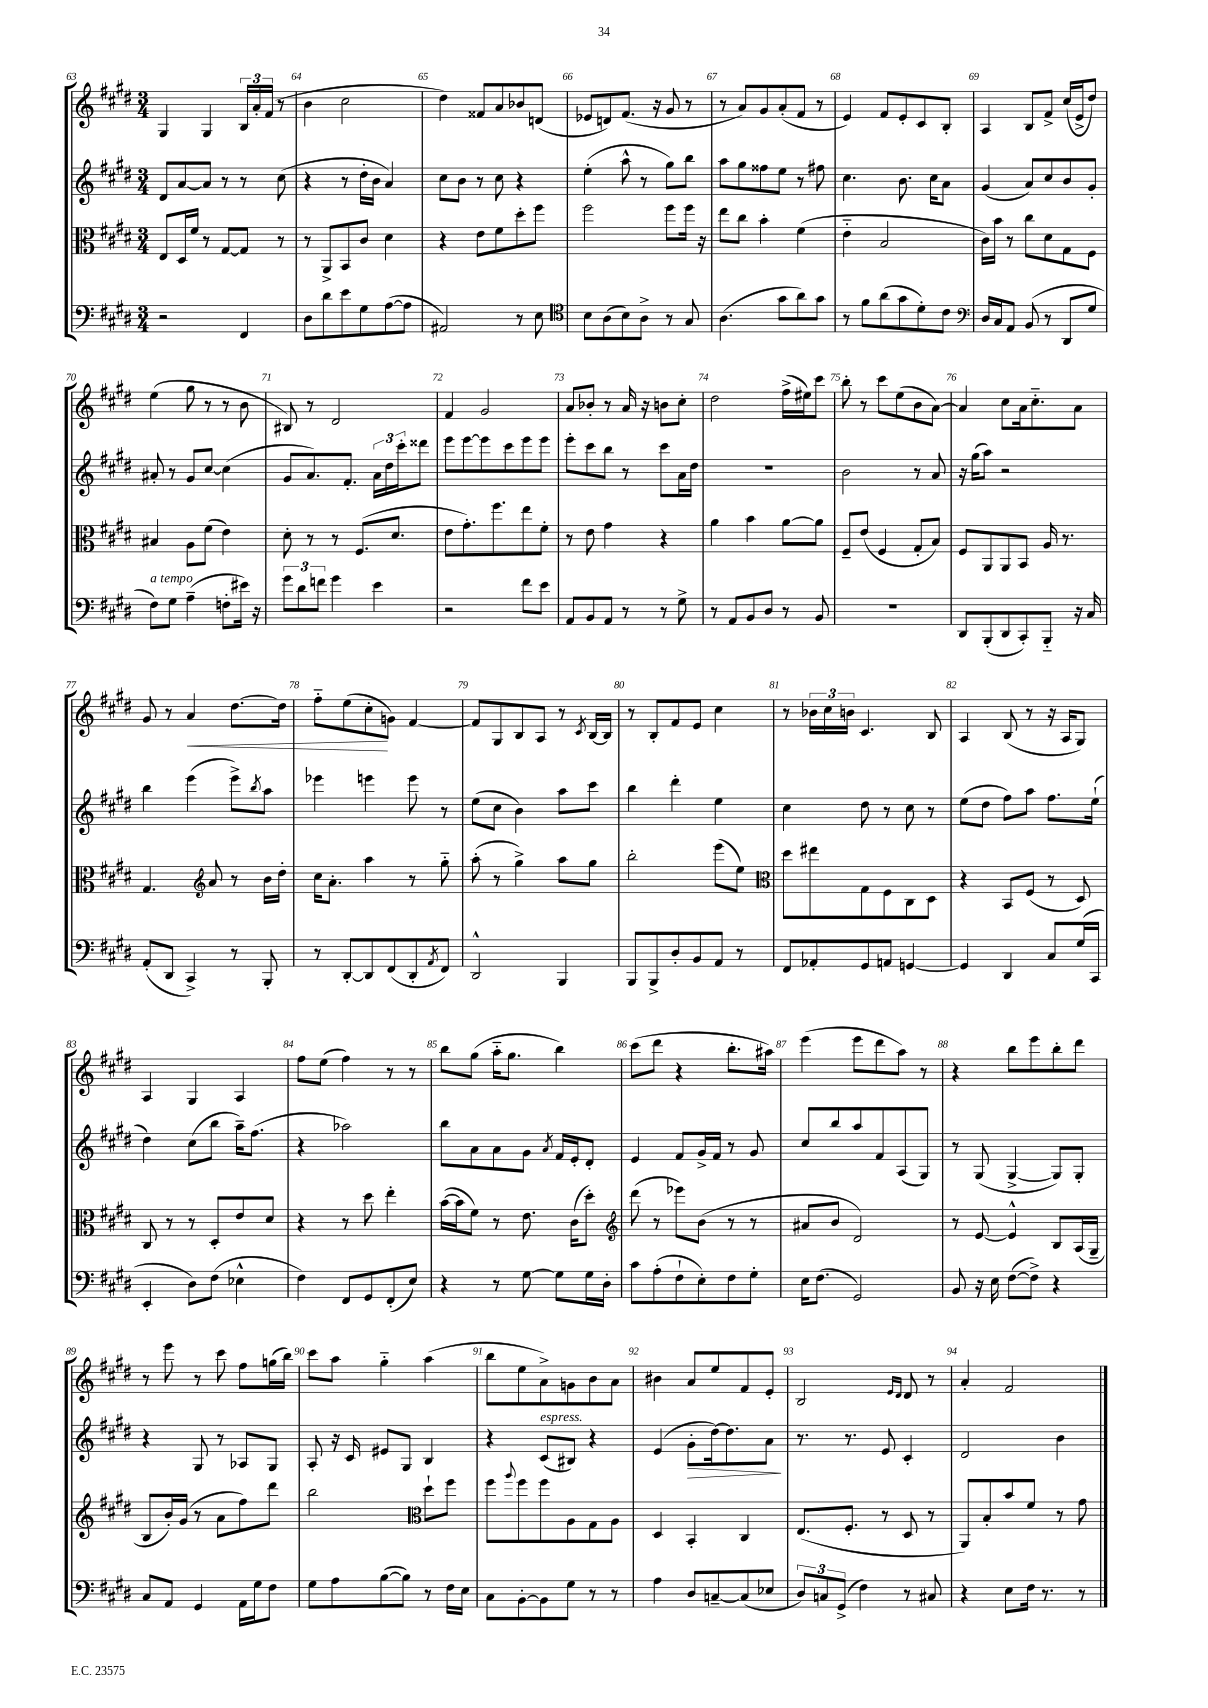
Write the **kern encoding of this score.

**kern	**kern	**kern	**dynam	**kern	**dynam
*part4	*part3	*part2	*part2	*part1	*part1
*staff4	*staff3	*staff2	*staff2	*staff1	*staff1
*clefF4	*clefC3	*clefG2	*	*clefG2	*
*k[f#c#g#d#]	*k[f#c#g#d#]	*k[f#c#g#d#]	*	*k[f#c#g#d#]	*
*M3/4	*M3/4	*M3/4	*	*M3/4	*
=63	=63	=63	=63	=63	=63
2r	8E/L	8d#/L	.	4G#/	.
.	16D#/L	[8a/	.	.	.
.	16f#/JJ	.	.	.	.
.	8r	8a/J]	.	4G#/	.
.	[8G#/L	8r	.	.	.
4FF#/	8G#/J]	8r	.	24B/LL	.
.	.	.	.	24a'/	.
.	.	.	.	(24f#/JJ	.
.	8r	(8cc#\	.	8r	.
=64	=64	=64	=64	=64	=64
8D#\L	8r	4r	.	4b\	.
8d#\	8AA^/L	.	.	.	.
8e\	8BB/	8r	.	2cc#\	.
8G#\	8c#/J	16dd#'\LL	.	.	.
.	.	16b\JJ	.	.	.
([8A\	4d#\	4a/)	.	.	.
8A\J]	.	.	.	.	.
=65	=65	=65	=65	=65	=65
2AA#X/)	4r	8cc#\L	.	4dd#\)	.
.	.	8b\J	.	.	.
.	8e\L	8r	.	8f##X/L	.
.	8f#\	8cc#\	.	8a/	.
8r	8dd#'\	4r	.	8b-X/	.
8E\	8ff#\J	.	.	(8dn/J	.
=66	=66	=66	=66	=66	=66
*clefC4	*	*	*	*	*
8B\L	2ff#\	(4ee'\	.	8e-X/L	.
(8A\	.	.	.	8dn/)	.
8B\)	.	8aa^^\	.	(8.f#/J	.
8A^\J	.	8r	.	.	.
.	.	.	.	16r	.
8r	8ff#\L	8gg#\L)	.	8g#/	.
8G#/	16ff#\Jk	8bb\J	.	8r	.
.	16r	.	.	.	.
=67	=67	=67	=67	=67	=67
(4.A\	8ee\L	8aa\L	.	8r	.
.	8cc#\J	8gg#\	.	8a/L)	.
.	4b'\	8ff##X\	.	8g#/	.
8g#\L	.	8ee\J	.	(8a'/	.
8a\)	(4f#\	8r	.	8f#/J	.
8g#\J	.	8ff#X\	.	8r	.
=68	=68	=68	=68	=68	=68
8r	4e\	4.cc#\	.	4e/)	.
8f#\L	.	.	.	.	.
(8a\	2B/	.	.	8f#/L	.
8g#\	.	8.b\	.	8e'/	.
8d#'\)	.	.	.	8c#/	.
.	.	16cc#\KL	.	.	.
8c#\J	.	8a\J	.	8B'/J	.
=69	=69	=69	=69	=69	=69
*clefF4	*	*	*	*	*
16D#/LL	16c#\LL)	(4g#/	.	4A/	.
16C#/J	16b\JJ	.	.	.	.
8AA/J	8r	.	.	.	.
(8BB/	8cc#\L	8a/L)	.	8B/L	.
8r	8d#\	8cc#/	.	8f#^/J	.
8DD#/L	8G#\	8b/	.	(16cc#/LL	.
.	.	.	.	16e^/J	.
8G#/J	8F#\J	8g#'/J	.	8dd#/J)	.
!!LO:LB:g=z
=70	=70	=70	=70	=70	=70
!LO:TX:a:i:t=a tempo	!	!	!	!	!
8F#\L)	4B#X/	8a#X'/	.	(4ee\	.
8G#\J	.	8r	.	.	.
(4A~\	8A\L	8g#/L	.	8gg#\	.
.	(8f#\J	[8cc#/J	.	8r	.
8Fn'\L	4e\)	(4cc#\]	.	8r	.
16e#X\Jk)	.	.	.	8b\	.
16r	.	.	.	.	.
=71	=71	=71	=71	=71	=71
12g#\L	8d#'\	8g#/L	.	8B#X/)	.
12d#\	.	.	.	.	.
.	8r	8.a/)	.	8r	.
12fn\J	.	.	.	.	.
4g#\	8r	.	.	2d#/	.
.	.	8.f#'/J	.	.	.
.	(8.F#/L	.	.	.	.
4e\	.	24a\LL	.	.	.
.	.	24dd#\	.	.	.
.	8.d#/J	.	.	.	.
.	.	24ccc#'\J	.	.	.
.	.	8ddd##X\J	.	.	.
=72	=72	=72	=72	=72	=72
2r	8e\L	8eee\L	.	4f#/	.
.	8.g#'\)	[8eee\	.	.	.
.	.	8eee\]	.	2g#/	.
.	8.ff#\	.	.	.	.
.	.	8ccc#\	.	.	.
8f#\L	8ee\	8eee\	.	.	.
8e\J	8f#'\J	8eee\J	.	.	.
=73	=73	=73	=73	=73	=73
8AA/L	8r	8eee'\L	.	8a/L	.
8BB/	8e\	8ccc#\	.	8b-X'/J	.
8AA/J	4g#\	8bb\J	.	8r	.
8r	.	8r	.	16a/	.
.	.	.	.	16r	.
8r	4r	8ccc#\L	.	8bn\L	.
8G#^\	.	16a\L	.	8cc#'\J	.
.	.	16dd#\JJ	.	.	.
=74	=74	=74	=74	=74	=74
8r	4a\	2.r	.	2dd#\	.
8AA/L	.	.	.	.	.
8BB/	4b\	.	.	.	.
8D#/J	.	.	.	.	.
8r	[8a\L	.	.	(16ff#^\LL	.
.	.	.	.	16ee#X\J)	.
8BB/	8a\J]	.	.	8ccc#\J	.
=75	=75	=75	=75	=75	=75
2.r	8F#~/L	2b\	.	8bb'\	.
.	(8e/J	.	.	8r	.
.	4F#/	.	.	8ccc#\L	.
.	.	.	.	(8ee\	.
.	8G#'/L	8r	.	8b\	.
.	8B/J)	8a/	.	[8a\J)	.
=76	=76	=76	=76	=76	=76
8DD#/L	8F#/L	16r	.	4a/]	.
.	.	(16gg#\KL	.	.	.
(8BBB'/	8AA/	8aa\J)	.	.	.
8DD#/	8AA/	2r	.	8cc#\L	.
8CC#'/)	8BB/J	.	.	16a\k	.
.	.	.	.	8.cc#\	.
8BBB/J	16A/	.	.	.	.
.	8.r	.	.	.	.
16r	.	.	.	8a\J	.
16C#/	.	.	.	.	.
!!LO:LB:g=z
=77	=77	=77	=77	=77	=77
(8AA'/L	4.G#/	4bb\	.	8g#/	.
8DD#/J	.	.	.	8r	.
!	!	!	!	!	!LO:HP:b
4CC#^/)	.	(4eee\	.	4a/	<
*	*clefG2	*	*	*	*
.	8a/	.	.	.	.
8r	8r	8eee^\L)	.	[8.dd#\L	.
.	.	8qbb/	.	.	.
8BBB'/	16b\LL	8aa\J	.	.	.
.	16dd#'\JJ	.	.	16dd#\Jk]	.
=78	=78	=78	=78	=78	=78
8r	16cc#\KL	4eee-X\	.	8ff#\L	.
.	8.a'\J	.	.	.	.
[8DD#'/L	.	.	.	(8ee\	.
8DD#/]	4aa\	4eeen\	.	8cc#'\	.
(8FF#/	.	.	.	8gn\J)	[
8DD#'/	8r	8eee\	.	[4f#/	.
8qAA/	.	.	.	.	.
8FF#/J)	8gg#\	8r	.	.	.
=79	=79	=79	=79	=79	=79
2DD#^^/	(8aa'\	(8ee\L	.	8f#/L]	.
.	8r	8cc#\J	.	8G#/	.
.	4gg#^\)	4b\)	.	8B/	.
.	.	.	.	8A/J	.
4BBB/	8aa\L	8aa\L	.	8r	.
.	.	.	.	8qc#/	.
.	8gg#\J	8ccc#\J	.	[16B/LL	.
.	.	.	.	16B/JJ]	.
=80	=80	=80	=80	=80	=80
8BBB/L	2bb'\	4bb\	.	8r	.
8BBB^/	.	.	.	8B'/L	.
8D#'/	.	4ddd#'\	.	8f#/	.
8BB/	.	.	.	8e/J	.
8AA/J	(8eee\L	4ee\	.	4cc#\	.
8r	8ee\J)	.	.	.	.
=81	=81	=81	=81	=81	=81
*	*clefC3	*	*	*	*
8FF#/L	8dd#\L	4cc#\	.	8r	.
8AA-X'/	8ee#X\	.	.	24b-X\LL	.
.	.	.	.	24cc#\	.
.	.	.	.	24bn\JJ	.
8GG#/	8G#\	8dd#\	.	4.c#/	.
8AAn/J	8F#\	8r	.	.	.
[4GGn/	8C#\	8cc#\	.	.	.
.	8D#\J	8r	.	8B/	.
=82	=82	=82	=82	=82	=82
4GG/]	4r	(8ee\L	.	4A/	.
.	.	8dd#\J	.	.	.
4DD#/	8BB/L	8ff#\L)	.	(8B/	.
.	(8F#/J	8aa\J	.	8r	.
8C#/L	8r	8.ff#\L	.	16r	.
.	.	.	.	16A/KL	.
(16G#/L	8D#/)	.	.	8G#/J)	.
16CC#/JJ	.	(16ee`\Jk	.	.	.
!!LO:LB:g=z
=83	=83	=83	=83	=83	=83
4EE'/	8C#/	4dd#\)	.	4A/	.
.	8r	.	.	.	.
8D#\L)	8r	(8cc#\L	.	4G#/	.
(8F#\J	8D#'/L	8bb\J	.	.	.
4E-X^^\	8e/	16aa~\KL)	.	4A/	.
.	.	(8.ff#\J	.	.	.
.	8d#/J	.	.	.	.
=84	=84	=84	=84	=84	=84
4F#\)	4r	4r	.	8ff#\L	.
.	.	.	.	(8ee\J	.
8FF#/L	8r	2aa-X\)	.	4ff#\)	.
8GG#/	8dd#\	.	.	.	.
(8FF#'/	4ee'\	.	.	8r	.
8E/J)	.	.	.	8r	.
=85	=85	=85	=85	=85	=85
4r	([16b\LL	8bb\L	.	8bb\L	.
.	16b\J]	.	.	.	.
.	8f#\J)	8a\	.	(8gg#\J	.
8r	8r	8a\	.	16aa\KL	.
.	.	.	.	8.gg#\J	.
[8G#\	8.e\	8g#\J	.	.	.
.	.	8qa/	.	.	.
8G#\L]	.	16f#/LL	.	4bb\)	.
.	(16c#\KL	16e'/J	.	.	.
16G#\L	8dd#'\J)	8d#'/J	.	.	.
16D#'\JJ	.	.	.	.	.
=86	=86	=86	=86	=86	=86
*	*clefG2	*	*	*	*
8c#\L	(8ddd#\	4e/	.	(8ccc#\L	.
(8A'\	8r	.	.	8ddd#\J	.
8F#`\	8eee-X\L)	8f#/L	.	4r	.
8E'\)	(8b\J	16g#^/L	.	.	.
.	.	16f#/JJ	.	.	.
8F#\	8r	8r	.	8.bb'\L	.
8G#'\J	8r	8g#/	.	.	.
.	.	.	.	16aa#X\Jk)	.
=87	=87	=87	=87	=87	=87
16E\KL	8a#X/L	8cc#/L	.	(4eee\	.
(8.F#\J	.	.	.	.	.
.	8b/J	8bb/	.	.	.
2GG#/)	2d#/)	8aa/	.	8eee\L	.
.	.	8f#/	.	8ddd#\	.
.	.	(8A/	.	8aa\J)	.
.	.	8G#/J)	.	8r	.
=88	=88	=88	=88	=88	=88
8BB/	8r	8r	.	4r	.
16r	[8e/	(8G#/	.	.	.
16E\	.	.	.	.	.
([8F#\L	4e^^/]	[4G#^/	.	8bb\L	.
8F#^\J])	.	.	.	8eee\	.
4r	8B/L	8G#/L])	.	8bb'\	.
.	(16A/L	8G#'/J	.	8ddd#\J	.
.	16G#~/JJ	.	.	.	.
!!LO:LB:g=z
=89	=89	=89	=89	=89	=89
8C#/L	8B/L	4r	.	8r	.
8AA/J	16b'/L)	.	.	8eee\	.
.	(16g#/JJ	.	.	.	.
4GG#/	8r	8G#/	.	8r	.
.	8a\L	8r	.	8ccc#\	.
16AA\LL	8ff#\)	8A-X/L	.	8ff#\L	.
16G#\J	.	.	.	.	.
8F#\J	8ddd#\J	8G#/J	.	(16ggn\L	.
.	.	.	.	16bb\JJ)	.
=90	=90	=90	=90	=90	=90
8G#\L	2bb\	8A'/	.	8ccc#\L	.
8A\	.	16r	.	8aa\J	.
.	.	16c#/	.	.	.
([8B\	.	8e#X/L	.	4gg#\	.
8B\J])	.	8G#/J	.	.	.
*	*clefC3	*	*	*	*
8r	8dd#`\L	4B/	.	(4aa\	.
16F#\LL	8ff#\J	.	.	.	.
16E\JJ	.	.	.	.	.
=91	=91	=91	=91	=91	=91
8C#\L	8ff#\L	4r	.	8bb\L	.
.	8qqaa/	.	.	.	.
[8BB'\	8ff#\	.	.	8ee\	.
!	!	!LO:TX:a:i:t=espress.	!	!	!
8BB\]	8ff#\	(8c#/L	.	8a^\)	.
8G#\J	8A\	8B#X/J)	.	8gn\	.
8r	8G#\	4r	.	8b\	.
8r	8A\J	.	.	8a\J	.
=92	=92	=92	=92	=92	=92
4A\	4D#/	(4e/	.	4b#X\	.
!	!	!	!LO:HP:b	!	!
8D#/L	4BB'/	8g#'\L	>	8a/L	.
[8Cn~/	.	[16dd#\k)	.	8ee/	.
.	.	8.dd#\]	.	.	.
(8C/]	4C#/	.	.	8f#/	.
8E-X/J	.	8a\J	.	8e'/J	.
.	.	.	]	.	.
=93	=93	=93	=93	=93	=93
12D#/L)	(8.E/L	8.r	.	2B/	.
12Cn/	.	.	.	.	.
(12GG#^/J	.	.	.	.	.
.	8.F#'/J	8.r	.	.	.
4F#\)	.	.	.	.	.
.	8r	8e/	.	.	.
.	.	.	.	16qqe/LL	.
.	.	.	.	16qqd#/JJ	.
8r	8D#/	4c#'/	.	8d#/	.
8C#X/	8r	.	.	8r	.
=94	=94	=94	=94	=94	=94
4r	8AA/L)	2d#/	.	4a'/	.
.	8B'/	.	.	.	.
8E\L	8b/	.	.	2f#/	.
16F#\Jk	8f#/J	.	.	.	.
8.r	.	.	.	.	.
.	8r	4b\	.	.	.
8r	8g#\	.	.	.	.
==	==	==	==	==	==
*-	*-	*-	*-	*-	*-
